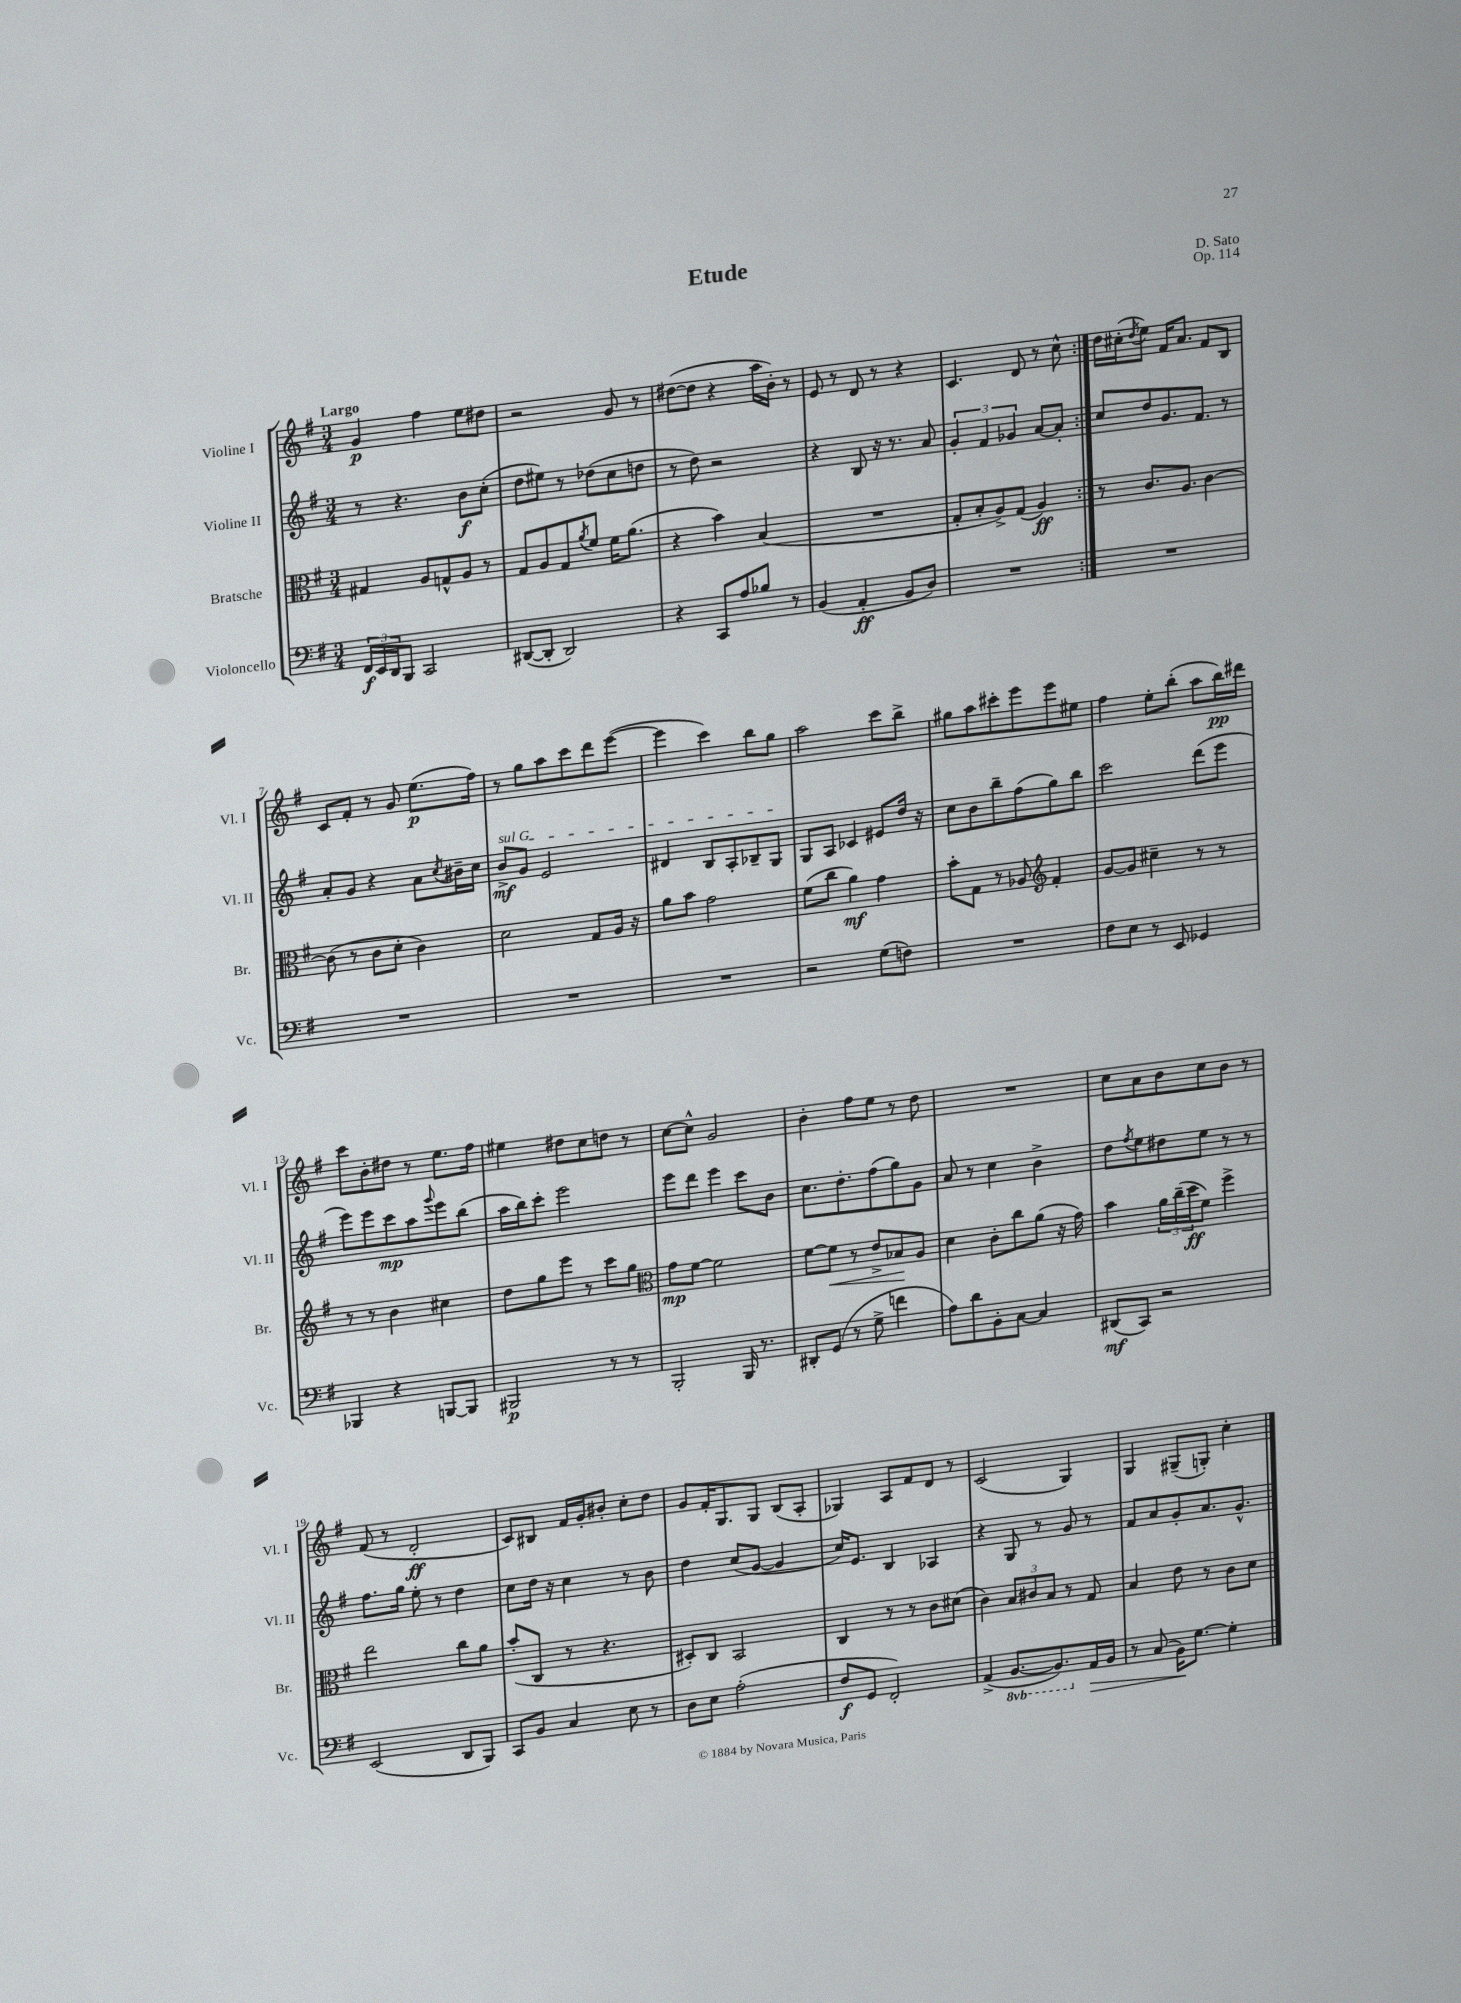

**kern	**dynam	**kern	**dynam	**kern	**dynam	**kern	**dynam
*part4	*part4	*part3	*part3	*part2	*part2	*part1	*part1
*staff4	*staff4	*staff3	*staff3	*staff2	*staff2	*staff1	*staff1
*I"Violoncello	*	*I"Bratsche	*	*I"Violine II	*	*I"Violine I	*
*I'Vc.	*	*I'Br.	*	*I'Vl. II	*	*I'Vl. I	*
*clefF4	*	*clefC3	*	*clefG2	*	*clefG2	*
*k[f#]	*	*k[f#]	*	*k[f#]	*	*k[f#]	*
*M3/4	*	*M3/4	*	*M3/4	*	*M3/4	*
=1	=1	=1	=1	=1	=1	=1	=1
!	!	!	!	!	!	!LO:TX:a:B:t=Largo	!
24FF#/LL	f	4G#X/	.	8r	.	4g/	p
24EE/	.	.	.	.	.	.	.
24DD/J	.	.	.	.	.	.	.
8BBB/J	.	.	.	4.r	.	.	.
2CC/	.	8A/L	.	.	.	4ff#\	.
.	.	8Gn^^/	.	.	.	.	.
.	.	8A/J	.	8b\L	f	8ee\L	.
.	.	8r	.	(8cc'\J	.	8dd#X\J	.
=2	=2	=2	=2	=2	=2	=2	=2
([8DD#X/L	.	8G/L	.	8dd\L	.	2r	.
8DD#'/J]	.	8A/	.	8ee#X\J)	.	.	.
2DD#/)	.	8G/	.	8r	.	.	.
.	.	8qa/	.	.	.	.	.
.	.	8f#/J	.	(8dd-X\L	.	.	.
.	.	16f#\KL	.	8cc\	.	8g/	.
.	.	(8.a\J	.	.	.	.	.
.	.	.	.	8ddn\J	.	8r	.
=3	=3	=3	=3	=3	=3	=3	=3
4r	.	4r	.	8r	.	([8dd#X\L	.
.	.	.	.	8dd\)	.	8dd#\J]	.
8CC/L	.	4b\)	.	2r	.	4r	.
8A/	.	.	.	.	.	.	.
8B-X/J	.	(4B/	.	.	.	16aa\LL	.
.	.	.	.	.	.	16b'\JJ)	.
8r	.	.	.	.	.	8r	.
=4	=4	=4	=4	=4	=4	=4	=4
(4BB/	.	2.r	.	4r	.	8e/	.
.	.	.	.	.	.	8r	.
4AA'/	ff	.	.	8B/	.	8d/	.
.	.	.	.	16r	.	8r	.
.	.	.	.	8.r	.	.	.
8BB/L	.	.	.	.	.	4r	.
8D/J)	.	.	.	8a/	.	.	.
=5	=5	=5	=5	=5	=5	=5	=5
2.r	.	8G'/L	.	6g'/	.	4.c/	.
.	.	8B'/	.	.	.	.	.
.	.	.	.	6f#/	.	.	.
.	.	8A^/)	.	.	.	.	.
.	.	.	.	6g-X/	.	.	.
.	.	(8G/J	.	.	.	8d/	.
.	.	4A/)	ff	[8a/L	.	8r	.
.	.	.	.	8a'/J]	.	8cc^^\	.
=6:|!	=6:|!	=6:|!	=6:|!	=6:|!	=6:|!	=6:|!	=6:|!
2.r	.	8r	.	8cc/L	.	16dd\LL	.
.	.	.	.	.	.	(16cc#X'\J	.
.	.	.	.	.	.	8qdd/	.
.	.	8.c/L	.	8dd/	.	8ee\J)	.
.	.	.	.	8.g/	.	16f#/KL	.
.	.	8.A/J	.	.	.	8.a/J	.
.	.	.	.	8.f#/J	.	.	.
.	.	[4c\	.	.	.	8f#/L	.
.	.	.	.	8r	.	8B/J	.
!!LO:LB:g=z
=7	=7	=7	=7	=7	=7	=7	=7
2.r	.	(8c\]	.	8a'/L	.	8c/L	.
.	.	8r	.	8g/J	.	8f#'/J	.
.	.	8c\L	.	4r	.	8r	.
.	.	8d'\J	.	.	.	8g/	.
.	.	4c\)	.	8a\L	.	(8.ee\L	p
.	.	.	.	8qcc/	.	.	.
.	.	.	.	16b#X~\L	.	.	.
.	.	.	.	16cc\JJ	.	16ff#\Jk)	.
=8	=8	=8	=8	=8	=8	=8	=8
!	!	!	!	!LO:TX:a:i:t=sul G	!	!	!
2.r	.	2d\	.	8b^/L	mf	8r	.
.	.	.	.	8g/J	.	8gg\L	.
.	.	.	.	2e/	.	8aa\	.
.	.	.	.	.	.	8ccc\	.
.	.	8G/L	.	.	.	8ddd\	.
.	.	16A/Jk	.	.	.	([8eee\J	.
.	.	16r	.	.	.	.	.
=9	=9	=9	=9	=9	=9	=9	=9
2.r	.	8a\L	.	4d#X/	.	4eee\]	.
.	.	8b\J	.	.	.	.	.
.	.	2g\	.	8B/L	.	4ccc\)	.
.	.	.	.	8A'/	.	.	.
.	.	.	.	8B-X~/	.	8bb\L	.
.	.	.	.	8G/J	.	8gg\J	.
=10	=10	=10	=10	=10	=10	=10	=10
2r	.	(8f#\L	.	8G/L	.	2aa\	.
.	.	8cc\J	.	8A/J	.	.	.
.	.	4a\)	mf	4c-X/	.	.	.
(8G\L	.	4g\	.	8e#X/L	.	8ccc\L	.
8Fn\J)	.	.	.	16dd/Jk	.	8bb^\J	.
.	.	.	.	16r	.	.	.
=11	=11	=11	=11	=11	=11	=11	=11
2.r	.	8b'\L	.	8cc\L	.	8gg#X\L	.
.	.	8G\J	.	8b\	.	8aa\	.
.	.	8r	.	8bb~\	.	8ccc#X'\	.
.	.	8A-X/	.	(8ff#\	.	8eee\	.
*	*	*clefG2	*	*	*	*	*
.	.	4f#'/	.	8gg\)	.	8eee\	.
.	.	.	.	8bb\J	.	8ee#X\J	.
=12	=12	=12	=12	=12	=12	=12	=12
8F#\L	.	[8g/L	.	2ccc\	.	4ff#\	.
8E\J	.	8g/J]	.	.	.	.	.
8r	.	4cc#X~\	.	.	.	8ee'\L	.
8EE/	.	.	.	.	.	(8bb'\J	.
4GG-X/	.	8r	.	(8ddd\L	.	8aa\L	.
.	.	8r	.	8eee\J	.	16bb\L)	pp
.	.	.	.	.	.	16ddd#X\JJ	.
!!LO:LB:g=z
=13	=13	=13	=13	=13	=13	=13	=13
4BBB-X/	.	8r	.	8eee\L)	.	8ccc\L	.
.	.	8r	.	8eee\	.	8b'\	.
4r	.	4b\	.	8ccc\	mp	8dd#X\J	.
.	.	.	.	8aa\	.	8r	.
.	.	.	.	8qqggg/	.	.	.
[8BBBn/L	.	4cc#X\	.	8eee\	.	8.ee\L	.
8BBB/J]	.	.	.	(8bb\J	.	.	.
.	.	.	.	.	.	16ff#\Jk	.
=14	=14	=14	=14	=14	=14	=14	=14
2BBB#X/	p	8dd\L	.	16aa\LL	.	4ee#X\	.
.	.	.	.	16bb\J)	.	.	.
.	.	8gg\	.	8ccc'\J	.	.	.
.	.	8eee\J	.	2eee\	.	8dd#X\L	.
.	.	8r	.	.	.	8cc\	.
8r	.	8ccc\L	.	.	.	8ddn\J	.
8r	.	8gg\J	.	.	.	8r	.
=15	=15	=15	=15	=15	=15	=15	=15
*	*	*clefC3	*	*	*	*	*
2BBB'/	.	8g\L	mp	8eee\L	.	[8cc\L	.
.	.	[8f#\J	.	8ddd\J	.	8cc^^\J]	.
.	.	2f#\]	.	4eee\	.	2g/	.
16BBB/	.	.	.	8ccc\L	.	.	.
8.r	.	.	.	.	.	.	.
.	.	.	.	8b\J	.	.	.
=16	=16	=16	=16	=16	=16	=16	=16
8DD#X'/L	.	[8f#\L	.	8.cc\L	.	4b'\	.
!	!	!	!LO:HP:b	!	!	!	!
(8GG/J	.	8f#\J]	<	.	.	.	.
.	.	.	.	8.dd'\	.	.	.
8r	.	8r	.	.	.	8ff#\L	.
8G^\	.	8e^/L	.	(8ff#\	.	8ee\J	.
4fn\	.	8B-X/	.	8gg\)	.	8r	.
.	.	8A/J	[	8g\J	.	8dd\	.
=17	=17	=17	=17	=17	=17	=17	=17
8A\L)	.	4d\	.	8a/	.	2.r	.
8d\	.	.	.	8r	.	.	.
8BB'\	.	8c'\L	.	4cc\	.	.	.
[8C\J	.	8cc\	.	.	.	.	.
4C/]	.	(8a\J	.	4b^\	.	.	.
.	.	16r	.	.	.	.	.
.	.	16g\)	.	.	.	.	.
=18	=18	=18	=18	=18	=18	=18	=18
(8DD#X/L	mf	4b\	.	8dd\L	.	8cc\L	.
.	.	.	.	8qff#/	.	.	.
8CC/J)	.	.	.	8ee\	.	8a\	.
2r	.	24a\LL	.	8dd#X\	.	8b\	.
.	.	(24cc~\	.	.	.	.	.
.	.	24dd\J	ff	.	.	.	.
.	.	8f#\J)	.	8ee\J	.	8cc\	.
.	.	4ff#^\	.	8r	.	8b\J	.
.	.	.	.	8r	.	8r	.
!!LO:LB:g=z
=19	=19	=19	=19	=19	=19	=19	=19
(2EE/	.	2ee\	.	8.ff#\L	.	(8f#/	.
.	.	.	.	.	.	8r	.
.	.	.	.	16gg\Jk	.	.	.
.	.	.	.	8ee'\	.	2d'/	ff
.	.	.	.	8r	.	.	.
8DD/L	.	8cc\L	.	4dd\	.	.	.
8BBB/J)	.	8a\J	.	.	.	.	.
=20	=20	=20	=20	=20	=20	=20	=20
8CC/L	.	(8b'/L	.	8cc\L	.	8c/L)	.
8BB/J	.	8C/J	.	16dd\Jk	.	8B#X/J	.
.	.	.	.	16r	.	.	.
4C/	.	8r	.	4cc\	.	16f#/LL	.
.	.	.	.	.	.	16g'/J	.
.	.	4.r	.	.	.	8b#X'/J	.
8E\	.	.	.	8r	.	8cc'\L	.
8r	.	.	.	8b\	.	8dd\J	.
=21	=21	=21	=21	=21	=21	=21	=21
8D\L	.	8D#X'/L)	.	4dd\	.	8g/L	.
8E\J	.	8C/J	.	.	.	16f#'/K	.
.	.	.	.	.	.	8.G/	.
(2A'\	.	2BB/	.	(8cc/L	.	.	.
.	.	.	.	[8g/J	.	8G/J	.
.	.	.	.	4g/]	.	(8B/L	.
.	.	.	.	.	.	8A'/J	.
=22	=22	=22	=22	=22	=22	=22	=22
8F#/L	f	4C/	.	16cc/KL)	.	4G-X/)	.
.	.	.	.	8.e/J	.	.	.
8GG/J	.	.	.	.	.	.	.
2FF#'/)	.	8r	.	4B/	.	8A/L	.
.	.	8r	.	.	.	8f#/	.
.	.	8c\L	.	4A-X/	.	8d/J	.
.	.	(8d#X\J	.	.	.	8r	.
=23	=23	=23	=23	=23	=23	=23	=23
(4AA^/	.	4c\)	.	4r	.	(2c/	.
*8ba	*	*	*	*	*	*	*
[8.BBB/L	.	12B/L	.	8G/	.	.	.
.	.	12c#X/	.	.	.	.	.
.	.	.	.	8r	.	.	.
.	.	12B/J	.	.	.	.	.
8.BBB/])	.	.	.	.	.	.	.
.	.	8r	.	8g/	.	4G/)	.
*X8ba	*	*	*	*	*	*	*
!	!LO:HP:b	!	!	!	!	!	!
16AA/L	>	8G/	.	8r	.	.	.
16BB/JJ	.	.	.	.	.	.	.
=24	=24	=24	=24	=24	=24	=24	=24
8r	.	4B/	.	8f#/L	.	4G/	.
(8C/	.	.	.	8a/	.	.	.
16BB\KL)	.	8e\	.	8g'/	.	(8G#X~/L	.
[8.G\J	]	.	.	.	.	.	.
.	.	8r	.	8.a/	.	8Gn'/J)	.
4G'\]	.	8c\L	.	.	.	4cc'\	.
.	.	.	.	8.g^^/J	.	.	.
.	.	8d\J	.	.	.	.	.
==	==	==	==	==	==	==	==
*-	*-	*-	*-	*-	*-	*-	*-
